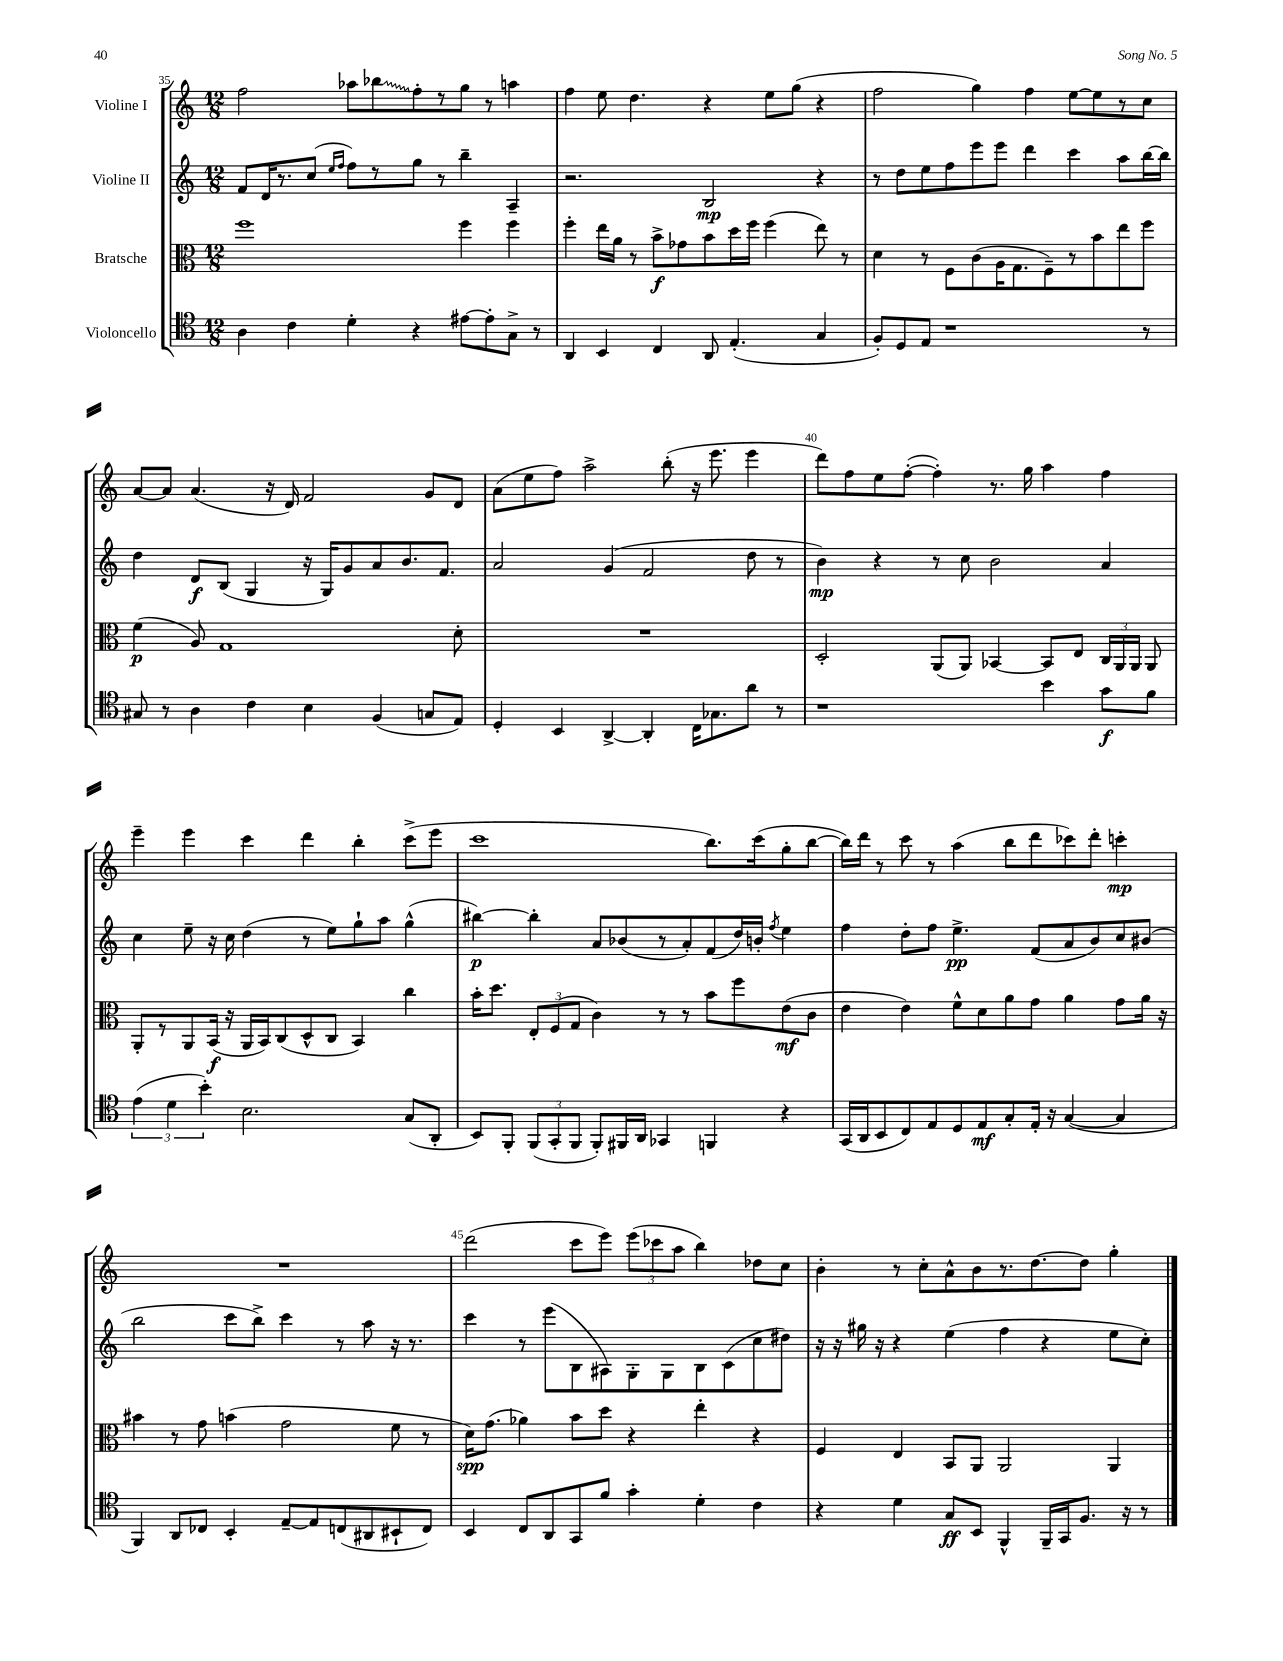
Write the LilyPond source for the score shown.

<<
\new StaffGroup <<
\new Staff = "s0" \with { instrumentName = "Violine I" } {
    \clef treble \key c \major \numericTimeSignature \time 12/8
    \autoBeamOff f''2 aes''8[ \once \override Glissando.style = #'zigzag bes''8\glissando f''8-. r8 g''8] r8 a''4 |
    f''4 e''8 d''4. r4 e''8[ g''8]( r4 |
    f''2 g''4) f''4 e''8[~ e''8 r8 c''8] |
    a'8[~ a'8] a'4.( r16 d'16) f'2 g'8[ d'8] |
    a'8[( e''8 f''8]) a''2-> b''8-.( r16 e'''8. e'''4 |
    d'''8[) f''8 e''8 f''8]~-.( f''4-.) r8. g''16 a''4 f''4 |
    e'''4-- e'''4 c'''4 d'''4 b''4-. c'''8[->( e'''8] |
    c'''1 b''8.[) c'''16( g''8-. b''8]~ |
    b''16[) d'''16] r8 c'''8 r8 a''4( b''8[ d'''8 ces'''8) d'''8]-. c'''4-.\mp |
    R1. |
    d'''2( c'''8[ e'''8]) \tuplet 3/2 { e'''8[( ces'''8 a''8] } b''4) des''8[ c''8] |
    b'4-. r8 c''8[-. a'8-^ b'8 r8. d''8.~ d''8] g''4-. \bar "|." |
}
\new Staff = "s1" \with { instrumentName = "Violine II" } {
    \clef treble \key c \major \numericTimeSignature \time 12/8
    \autoBeamOff f'8[ d'16 r8. c''8]( \grace { e''16[ f''16] } f''8[) r8 g''8] r8 b''4-- a4-- |
    r2. b2\mp r4 |
    r8 d''8[ e''8 f''8 e'''8 e'''8] d'''4 c'''4 a''8[ b''16~ b''16] |
    d''4 d'8[\f b8]( g4 r16 g16[) g'8 a'8 b'8. f'8.] |
    a'2 g'4( f'2 d''8 r8 |
    b'4\mp) r4 r8 c''8 b'2 a'4 |
    c''4 e''8-- r16 c''16 d''4( r8 e''8[) g''8-! a''8] g''4-^( |
    bis''4~\p) bis''4-. a'8[ bes'8( r8 a'8-.) f'8( d''16) b'16]-. \acciaccatura { f''8 } e''4 |
    f''4 d''8[-. f''8] e''4.->\pp f'8[( a'8 b'8) c''8 bis'8]( |
    b''2 c'''8[ b''8]->) c'''4 r8 a''8 r16 r8. |
    c'''4 r8 e'''8[( b8 ais8) g8-. g8 b8 c'8( c''8 dis''8]) |
    r16 r16 gis''16 r16 r4 e''4( f''4 r4 e''8[ c''8]-.) \bar "|." |
}
\new Staff = "s2" \with { instrumentName = "Bratsche" } {
    \clef alto \key c \major \numericTimeSignature \time 12/8
    \autoBeamOff f''1 f''4 f''4 |
    f''4-. e''16[ a'16] r8 b'8[->\f ges'8 b'8 d''16 f''16] f''4( e''8) r8 |
    d'4 r8 f8[ c'8( a16 g8. f8--) r8 b'8 e''8 f''8] |
    f'4\p( a8) g1 d'8-. |
    R1. |
    d2-. a,8[( a,8]) bes,4~ bes,8[ e8] \tuplet 3/2 { c16[ a,16 a,16] } a,8 |
    a,8[-. r8 a,8 b,16]\f( r16 a,16[ b,16) c8( d8-^ c8] b,4) c''4 |
    b'16[-. d''8.] \tuplet 3/2 { e8[-. f8( g8] } c'4) r8 r8 b'8[ f''8 e'8\mf( c'8] |
    e'4 e'4) f'8[-^ d'8 a'8 g'8] a'4 g'8[ a'16] r16 |
    bis'4 r8 g'8 b'4( g'2 f'8 r8 |
    d'16[\spp) g'8.]( aes'4) b'8[ d''8] r4 e''4-. r4 |
    f4 e4 b,8[ a,8] a,2 a,4 \bar "|." |
}
\new Staff = "s3" \with { instrumentName = "Violoncello" } {
    \clef tenor \key c \major \numericTimeSignature \time 12/8
    \autoBeamOff a4 c'4 d'4-. r4 eis'8[~ eis'8-. g8]-> r8 |
    a,4 b,4 c4 a,8 e4.-.( g4 |
    f8[-.) d8 e8] r1 r8 |
    gis8 r8 a4 c'4 b4 f4( g8[ e8]) |
    d4-. b,4 a,4~-> a,4-. c16[ ges8. a'8] r8 |
    r1 b'4 g'8[\f f'8] |
    \tuplet 3/2 { e'4( d'4 b'4-.) } b2. g8[( a,8]-. |
    b,8[) f,8]-. \tuplet 3/2 { f,8[( g,8-. f,8] } f,8[-.) fis,16 a,16] ges,4 f,4 r4 |
    g,16[( a,16 b,8 c8) e8 d8 e8\mf g8-. e16]-. r16 g4~( g4 |
    f,4) a,8[ ces8] b,4-. e8[~-- e8 c8( ais,8 bis,8-! c8]) |
    b,4 c8[ a,8 g,8 f'8] g'4-. d'4-. c'4 |
    r4 d'4 g8[\ff b,8] f,4-^ f,16[-- g,16 f8.] r16 r8 \bar "|." |
}
>>
>>
\layout { \context { \Score currentBarNumber = #35 \override BarNumber.break-visibility = ##(#f #t #t) barNumberVisibility = #(every-nth-bar-number-visible 5) } }
